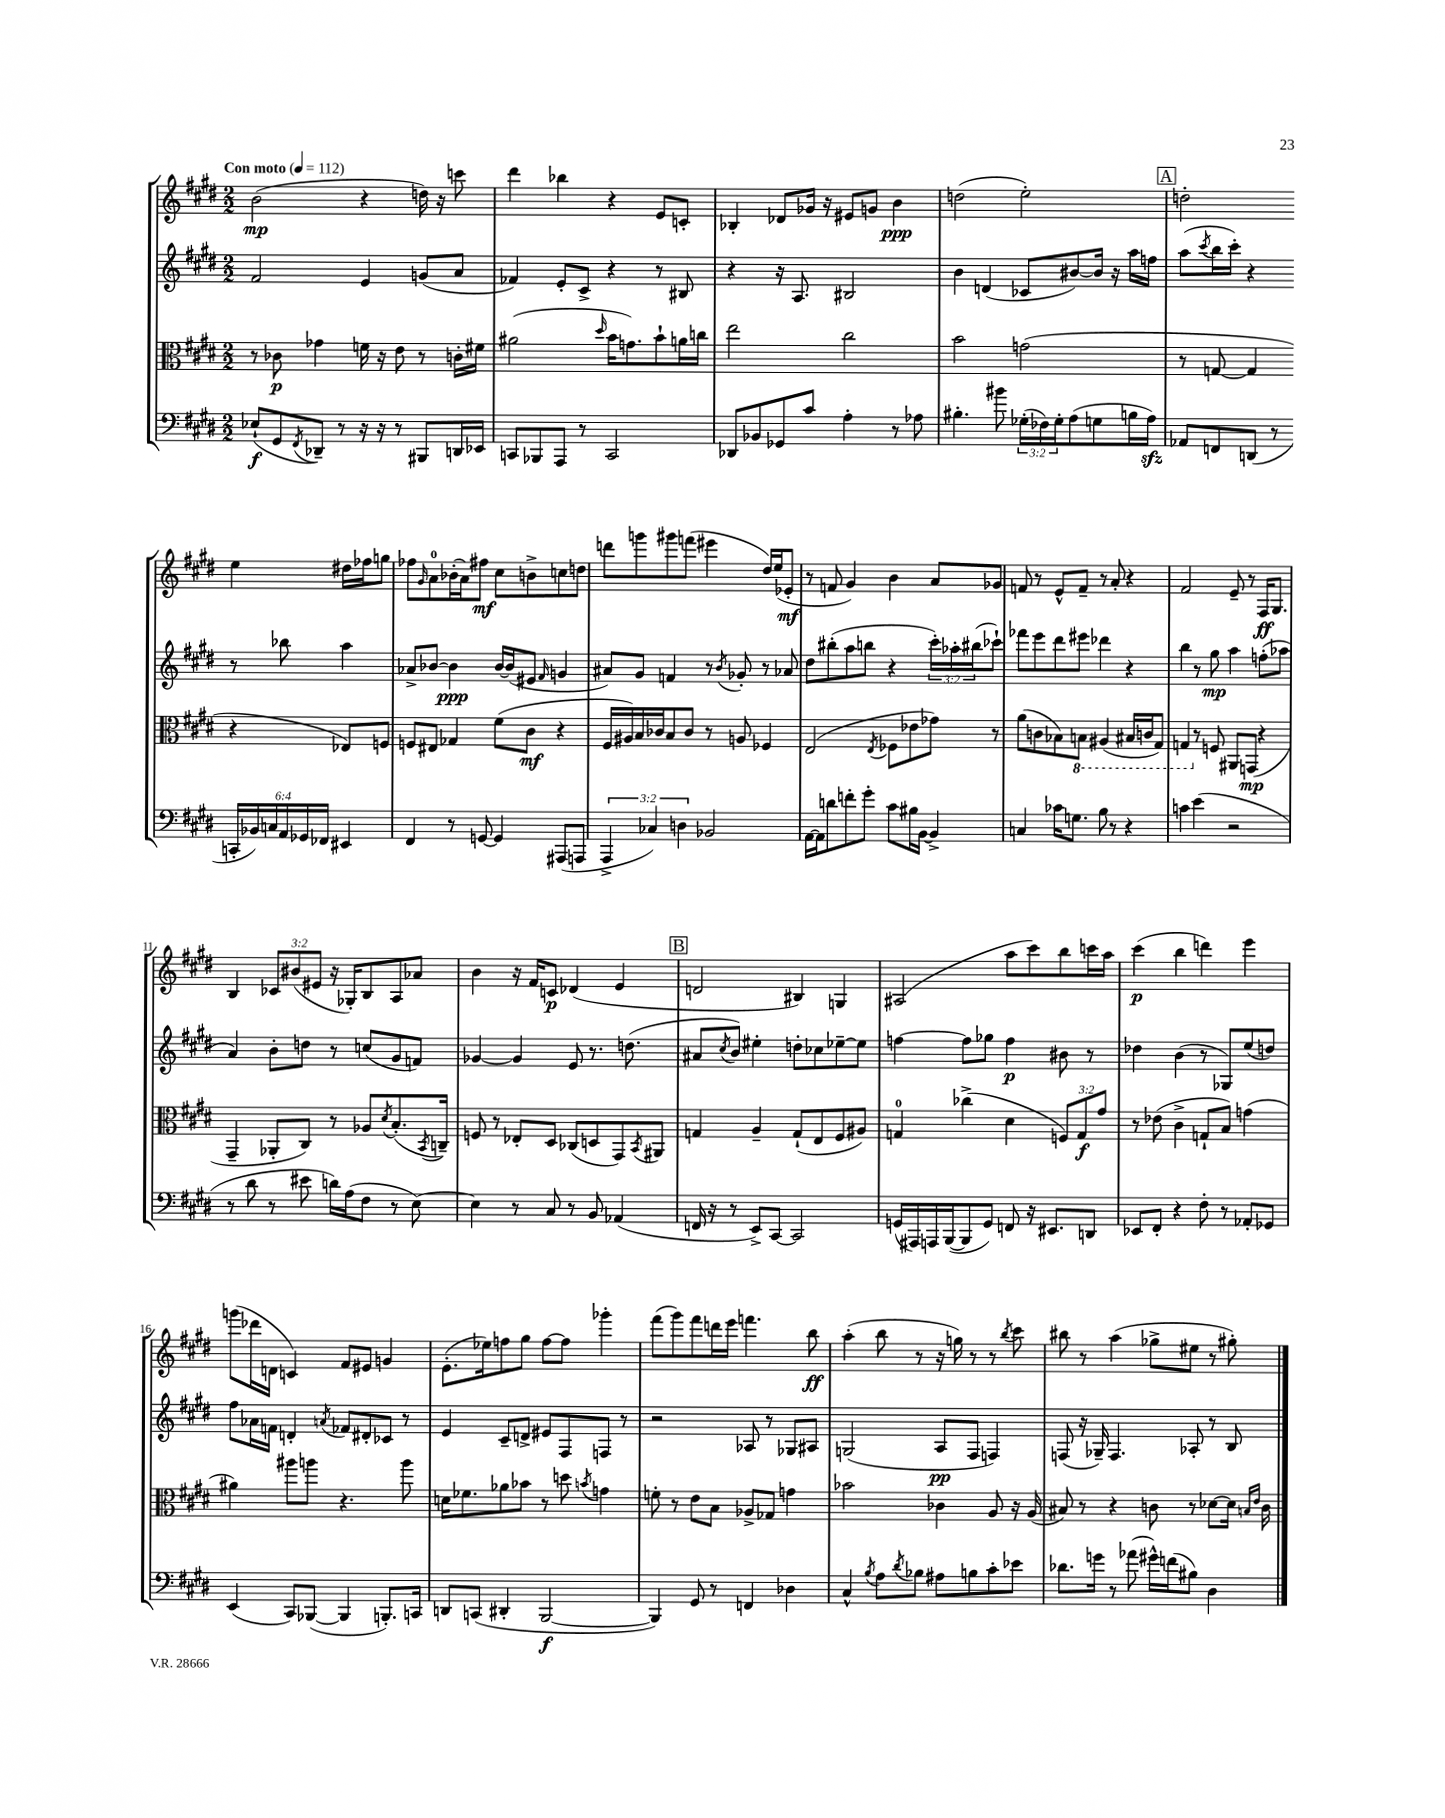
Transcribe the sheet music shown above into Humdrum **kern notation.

**kern	**dynam	**kern	**dynam	**kern	**dynam	**kern	**dynam
*part4	*part4	*part3	*part3	*part2	*part2	*part1	*part1
*staff4	*staff4	*staff3	*staff3	*staff2	*staff2	*staff1	*staff1
*clefF4	*	*clefC3	*	*clefG2	*	*clefG2	*
*k[f#c#g#d#]	*	*k[f#c#g#d#]	*	*k[f#c#g#d#]	*	*k[f#c#g#d#]	*
*M2/2	*	*M2/2	*	*M2/2	*	*M2/2	*
*MM112	*	*MM112	*	*MM112	*	*MM112	*
=1	=1	=1	=1	=1	=1	=1	=1
!	!	!	!	!	!	!LO:TX:a:B:t=Con moto	!
(8E-X`/L	f	8r	.	2f#/	.	(2b\	mp
8GG#/	.	8c-X\	p	.	.	.	.
8qFF#/	.	.	.	.	.	.	.
8DD-X~/J)	.	4g-X\	.	.	.	.	.
8r	.	.	.	.	.	.	.
16r	.	16fn\	.	4e/	.	4r	.
16r	.	16r	.	.	.	.	.
8r	.	8e\	.	.	.	.	.
8BBB#X/L	.	8r	.	(8gn/L	.	16ddn\)	.
.	.	.	.	.	.	16r	.
16DDn/L	.	16cn'\LL	.	8a/J	.	8cccn\	.
16EE-X/JJ	.	16f#X\JJ	.	.	.	.	.
=2	=2	=2	=2	=2	=2	=2	=2
8CCn/L	.	(2a#X\	.	4f-X/)	.	4ddd#\	.
8BBB-X/	.	.	.	.	.	.	.
8AAA/J	.	.	.	8e'/L	.	4bb-X\	.
8r	.	.	.	8c#^/J	.	.	.
.	.	16qqdd#/	.	.	.	.	.
2CC/	.	16b\KL	.	4r	.	4r	.
.	.	8.gn\)	.	.	.	.	.
.	.	8b`\	.	8r	.	8e/L	.
.	.	16an\L	.	8B#X/	.	8cn'/J	.
.	.	16ccn\JJ	.	.	.	.	.
=3	=3	=3	=3	=3	=3	=3	=3
8DD-X/L	.	2ee\	.	4r	.	4B-X'/	.
8BB-X/	.	.	.	.	.	.	.
8GG-X/	.	.	.	16r	.	8d-X/L	.
.	.	.	.	8.A/	.	.	.
8c#/J	.	.	.	.	.	16g-X/Jk	.
.	.	.	.	.	.	16r	.
4A'\	.	2cc#\	.	2B#X/	.	8e#X/L	.
.	.	.	.	.	.	8gn/J	.
8r	.	.	.	.	.	4b\	ppp
8A-X\	.	.	.	.	.	.	.
=4	=4	=4	=4	=4	=4	=4	=4
4.B#X'\	.	2b\	.	4b\	.	(2ddn\	.
.	.	.	.	(4dn/	.	.	.
8b#X\	.	.	.	.	.	.	.
(24G-X'\LL	.	(2gn\	.	8c-X/L	.	2ee'\)	.
24F-X\)	.	.	.	.	.	.	.
24G-'\J	.	.	.	.	.	.	.
(8A\	.	.	.	[8b#X/)	.	.	.
8Gn\	.	.	.	16b#/Jk]	.	.	.
.	.	.	.	16r	.	.	.
16Bn\L	.	.	.	16aa\LL	.	.	.
16Azz\JJ)	.	.	.	16ffn\JJ	.	.	.
!!LO:REH:place=s1:t=A
=5	=5	=5	=5	=5	=5	=5	=5
8AA-X/L	.	8r	.	(8aa\L	.	2ddn'\	.
.	.	.	.	8qccc#/	.	.	.
8FFn/	.	[8Gn/	.	16bb\L	.	.	.
.	.	.	.	16ccc#'\JJ)	.	.	.
(8DDn/J	.	4G/]	.	4r	.	.	.
8r	.	.	.	.	.	.	.
24CCn'/LL	.	4r	.	8r	.	4ee\	.
24BB-X/)	.	.	.	.	.	.	.
24Cn/	.	.	.	.	.	.	.
24AA-/	.	.	.	8bb-X\	.	.	.
24GG-X/	.	.	.	.	.	.	.
24FF-X/JJ	.	.	.	.	.	.	.
4EE#X/	.	8E-X/L)	.	4aa\	.	16dd#X\LL	.
.	.	.	.	.	.	16ff-X\J	.
.	.	8Fn/J	.	.	.	8ggn\J	.
!!LO:LB:g=z
=6	=6	=6	=6	=6	=6	=6	=6
4FF#/	.	8Fn/L	.	8a-X^/L	.	8ff-X\L	.
.	.	.	.	.	.	16qqg#/	.
.	.	8E#X/J	.	[8b-X/J	.	8a\	.
8r	.	4G-X/	.	4b-\]	ppp	(16b-X'\L	.
.	.	.	.	.	.	16a\J)	.
[8GGn/	.	.	.	.	.	8ff#X\J	mf
4GG/]	.	(8f#\L	.	[16b-/LL	.	8cc#\L	.
.	.	.	.	(16b-/J]	.	.	.
.	.	8c#\J	mf	8e#X/J	.	8bn^\	.
.	.	.	.	16qqf#/	.	.	.
(8AAA#X/L	.	4r	.	4gn/	.	8ccn\	.
8AAAn/J	.	.	.	.	.	8ddn\J	.
=7	=7	=7	=7	=7	=7	=7	=7
6AAA^/	.	16F#/LL	.	8a#X/L)	.	8dddn\L	.
.	.	16A#X/)	.	.	.	.	.
.	.	16B/	.	8g#/J	.	8gggn\	.
6C-X/)	.	.	.	.	.	.	.
.	.	16c-X/J	.	.	.	.	.
.	.	8B/	.	4fn/	.	8ggg#X\	.
6Dn\	.	.	.	.	.	.	.
.	.	8c-/J	.	.	.	(8fffn\J	.
2BB-X/	.	8r	.	8r	.	4eee#X\	.
.	.	.	.	8qb/	.	.	.
.	.	8An/	.	8g-X'/	.	.	.
.	.	4F-X/	.	8r	.	16dd#/LL)	.
.	.	.	.	.	.	(16ee/J	.
.	.	.	.	8a-X/	.	8e-X'/J	mf
=8	=8	=8	=8	=8	=8	=8	=8
[16AA\LL	.	(2E/	.	8dd#\L	.	8r	.
16AA\J]	.	.	.	.	.	.	.
8dn\	.	.	.	(8bb#X'\	.	8fn/	.
8fn'\	.	.	.	8aa\	.	4g#/)	.
8g#'\J	.	.	.	8bbn\J	.	.	.
.	.	8qE/	.	.	.	.	.
8c#\L	.	8F-X\L	.	4r	.	4b\	.
16B#X\L	.	8e-X\	.	.	.	.	.
[16BB\JJ	.	.	.	.	.	.	.
4BB^/]	.	8g-X\J)	.	24ccc#'\LL)	.	8a/L	.
.	.	.	.	24aa-X'\	.	.	.
.	.	.	.	(24bb#X\J	.	.	.
.	.	8r	.	8ccc-X`\J)	.	8g-X/J	.
=9	=9	=9	=9	=9	=9	=9	=9
4Cn/	.	(8a\L	.	8fff-X\L	.	8fn/	.
.	.	8cn\	.	8eee\	.	8r	.
16c-X\KL	.	8B-X\)	.	8ddd#\	.	8e^^/L	.
8.Gn\J	.	.	.	.	.	.	.
*	*	*8ba	*	*	*	*	*
.	.	8BBn\J	.	8eee#X\J	.	8f~/J	.
8B\	.	(4AA#X/	.	4ddd-X\	.	8r	.
8r	.	.	.	.	.	8a'/	.
4r	.	16BB#X/LL	.	4r	.	4r	.
.	.	16Cn/J	.	.	.	.	.
.	.	8GG#/J)	.	.	.	.	.
=10	=10	=10	=10	=10	=10	=10	=10
4cn\	.	4GGn/	.	4bb\	.	2f#/	.
*	*	*X8ba	*	*	*	*	*
(4e\	.	8r	.	8r	.	.	.
.	.	8Fn/	.	8gg#\	mp	.	.
2r	.	8AA#X/L	.	4aa\	.	8e~/	.
.	.	(8GGn/J	mp	.	.	8r	.
.	.	4r	.	(8ffn'\L	.	16F#/KL	ff
.	.	.	.	.	.	8.G#/J	.
.	.	.	.	8aa-X\J	.	.	.
!!LO:LB:g=z
=11	=11	=11	=11	=11	=11	=11	=11
8r	.	4GG#~/	.	4a/)	.	4B/	.
8d#\	.	.	.	.	.	.	.
8r	.	8AA-X'/L	.	8b'\L	.	12c-X/L	.
.	.	.	.	.	.	(12b#X/	.
8e#X\	.	8C#/J)	.	8ddn\J	.	.	.
.	.	.	.	.	.	12e#X/J	.
16dn\LL)	.	8r	.	8r	.	16r	.
(16A\J	.	.	.	.	.	16G-X'/KL)	.
8F#\J	.	8A-X/L	.	(8ccn/L	.	8B/	.
.	.	8qd#/	.	.	.	.	.
8r	.	(8.B'/	.	8g#/	.	8A/	.
[8E\)	.	.	.	8fn/J)	.	8a-X/J	.
.	.	8qBB/	.	.	.	.	.
.	.	16Cn~/Jk)	.	.	.	.	.
=12	=12	=12	=12	=12	=12	=12	=12
4E\]	.	8Fn/	.	[4g-X/	.	4b\	.
.	.	8r	.	.	.	.	.
8r	.	8E-X'/L	.	4g-/]	.	16r	.
.	.	.	.	.	.	16f#/KL	.
8C#/	.	8D#/J	.	.	.	8cn/J	p
8r	.	(8C-X/L	.	8e/	.	(4d-X/	.
8BB/	.	8Dn/	.	8.r	.	.	.
(4AA-X/	.	8GG#/)	.	.	.	4e/	.
.	.	.	.	(8.ddn\	.	.	.
.	.	8qBB/	.	.	.	.	.
.	.	8AA#X/J	.	.	.	.	.
!!LO:REH:place=s1:t=B
=13	=13	=13	=13	=13	=13	=13	=13
16FFn/	.	4Gn/	.	8a#X/L	.	2dn/	.
16r	.	.	.	.	.	.	.
.	.	.	.	8qcc#/	.	.	.
8r	.	.	.	8b/J)	.	.	.
8EE^/L)	.	4A~/	.	4ee#X'\	.	.	.
[8CC#/J	.	.	.	.	.	.	.
2CC#/]	.	(8G`/L	.	8ddn'\L	.	4B#X/)	.
.	.	8E/	.	8cc-X\	.	.	.
.	.	8F#/	.	[8ee-X~\	.	4Gn/	.
.	.	8A#X/J)	.	8ee-\J]	.	.	.
=14	=14	=14	=14	=14	=14	=14	=14
(16GGn/LL	.	4Gn/	.	[4ffn\	.	(2A#X/	.
16AAA#X/)	.	.	.	.	.	.	.
16AAAn/	.	.	.	.	.	.	.
([16BBB/J	.	.	.	.	.	.	.
8BBB/]	.	(4cc-X^\	.	8ff\L]	.	.	.
8GG/J)	.	.	.	8gg-X\J	.	.	.
8FFn/	.	4d#\	.	4ff\	p	8aa\L	.
16r	.	.	.	.	.	8ccc#\)	.
8.EE#X/L	.	.	.	.	.	.	.
.	.	12Fn/L)	.	8b#X\	.	8bb\	.
.	.	12G/	f	.	.	.	.
8DDn/J	.	.	.	8r	.	16cccn\L	.
.	.	12g#/J	.	.	.	.	.
.	.	.	.	.	.	16aa\JJ	.
=15	=15	=15	=15	=15	=15	=15	=15
8EE-X/L	.	8r	.	4dd-X\	.	(4ccc#\	p
8FF#'/J	.	(8e-X\	.	.	.	.	.
4r	.	4c#^\	.	(4b\	.	4bb\	.
8F#'\	.	8Gn`/L	.	8r	.	4dddn\)	.
8r	.	8B/J)	.	8G-X/L)	.	.	.
8AA-X'/L	.	(4gn\	.	(8ee/	.	4eee\	.
8GG-X/J	.	.	.	8ddn/J)	.	.	.
!!LO:LB:g=z
=16	=16	=16	=16	=16	=16	=16	=16
(4EE/	.	4a#X\)	.	8ff#\L	.	(8gggn\L	.
.	.	.	.	16a-X\L	.	16ddd-X\L	.
.	.	.	.	16fn\JJ	.	16dn\JJ	.
8CC#/L)	.	8aa#X\L	.	4dn'/	.	4cn/)	.
([8BBB-X/J	.	8aan\J	.	.	.	.	.
.	.	.	.	8qan/	.	.	.
4BBB-/]	.	4.r	.	8f-X/L	.	8f#/L	.
.	.	.	.	8d#X'/	.	8e#X/J	.
8.BBBn'/L)	.	.	.	8c-X/J	.	4gn/	.
.	.	8aa\	.	8r	.	.	.
16CCn/Jk	.	.	.	.	.	.	.
=17	=17	=17	=17	=17	=17	=17	=17
8DDn/L	.	16dn\KL	.	4e/	.	(8.e'\L	.
.	.	8.f-X\	.	.	.	.	.
(8CCn/J	.	.	.	.	.	.	.
.	.	.	.	.	.	16ee-X\k)	.
4DD#X'/	.	8a-X\	.	8c#~/L	.	8ffn\	.
.	.	8b-X\J	.	8dn^/J	.	8gg#\J	.
[2BBB/	f	8r	.	8e#X/L	.	[8ff\L	.
.	.	8ddn\	.	8F#/	.	8ff\J]	.
.	.	8qbn/	.	.	.	.	.
.	.	4gn\	.	8Fn/J	.	4ggg-X'\	.
.	.	.	.	8r	.	.	.
=18	=18	=18	=18	=18	=18	=18	=18
4BBB/])	.	8fn'\	.	2r	.	(8fff#\L	.
.	.	8r	.	.	.	8ggg#\)	.
8GG#/	.	8e\L	.	.	.	8fff#\	.
8r	.	8B\J	.	.	.	16dddn\L	.
.	.	.	.	.	.	16eee\JJ	.
4FFn/	.	8A-X^/L	.	8A-X/	.	4.fffn\	.
.	.	8G-X/J	.	8r	.	.	.
4D-X\	.	4gn\	.	8G-X/L	.	.	.
.	.	.	.	8A#X/J	.	8bb\	ff
=19	=19	=19	=19	=19	=19	=19	=19
4C#^^/	.	2b-X\	.	(2Gn/	.	(4aa'\	.
8qB/	.	.	.	.	.	.	.
8A\L	.	.	.	.	.	8bb\	.
8qd#/	.	.	.	.	.	.	.
8B-X\J	.	.	.	.	.	8r	.
8A#X\L	.	4c-X\	.	8A/L	pp	16r	.
.	.	.	.	.	.	16ggn\)	.
8Bn\	.	.	.	8F#/J	.	8r	.
8c#'\	.	8A/	.	4Fn/)	.	8r	.
.	.	.	.	.	.	8qbb/	.
8e-X\J	.	16r	.	.	.	8ccc#\	.
.	.	(16A/	.	.	.	.	.
=20	=20	=20	=20	=20	=20	=20	=20
8.d-X\L	.	8B#X/)	.	(8Fn/	.	8bb#X\	.
.	.	8r	.	16r	.	8r	.
16gn\Jk	.	.	.	16G-X~/)	.	.	.
8r	.	4r	.	4.F/	.	(4aa\	.
(8a-X\	.	.	.	.	.	.	.
16g#X^^\LL)	.	8cn\	.	.	.	8gg-X^\L	.
(16fn\J	.	.	.	.	.	.	.
8B#X\J)	.	8r	.	8A-X'/	.	8ee#X\J	.
4D#\	.	[8d-X\L	.	8r	.	8r	.
.	.	16d-\Jk]	.	8B/	.	8gg#X'\)	.
.	.	16qqBn/LL	.	.	.	.	.
.	.	16qqe/JJ	.	.	.	.	.
.	.	16c\	.	.	.	.	.
==	==	==	==	==	==	==	==
*-	*-	*-	*-	*-	*-	*-	*-
